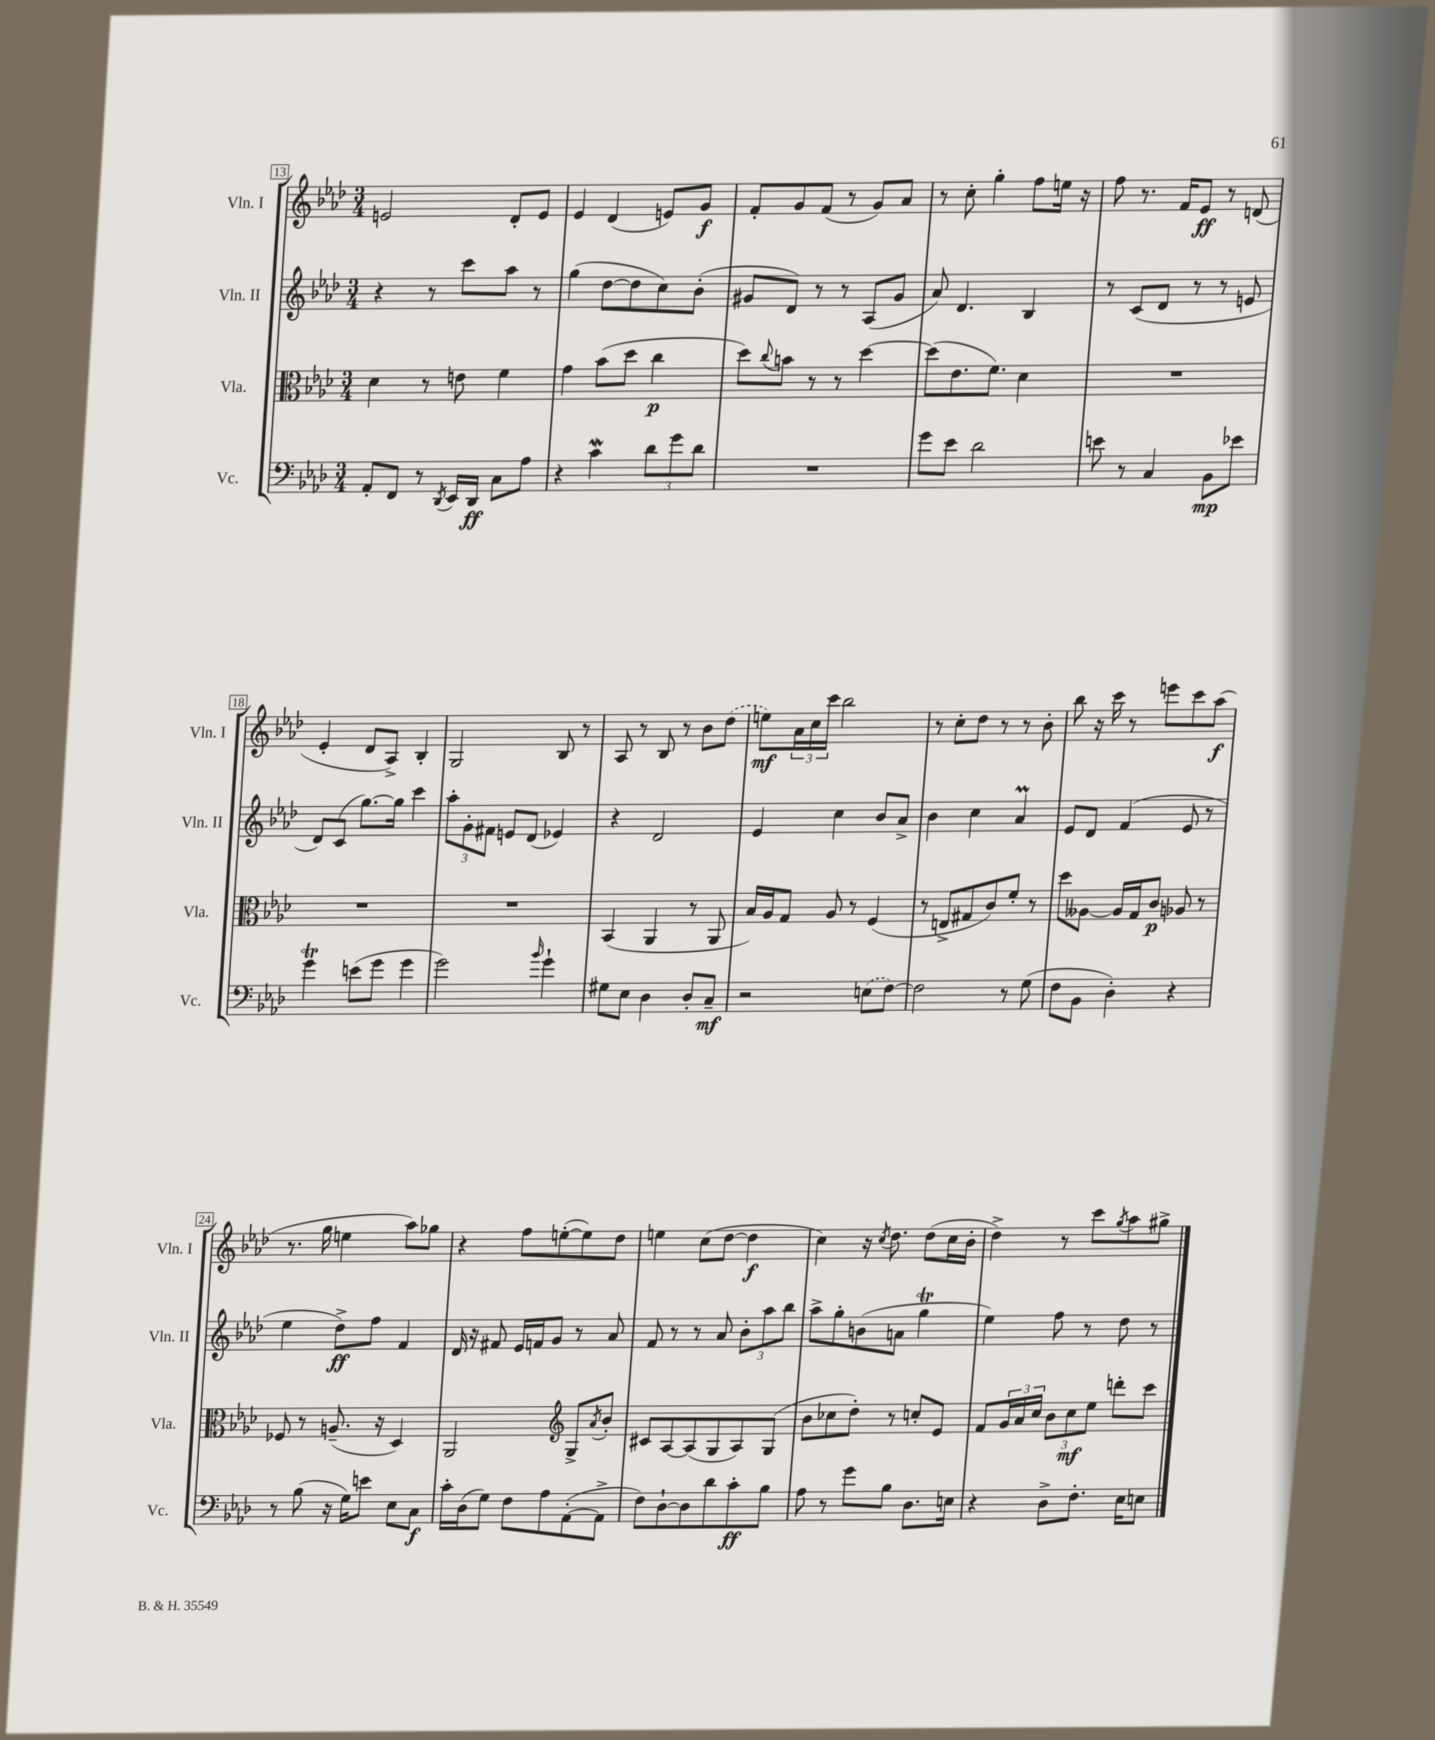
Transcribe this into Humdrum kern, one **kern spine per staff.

**kern	**dynam	**kern	**dynam	**kern	**dynam	**kern	**dynam
*part4	*part4	*part3	*part3	*part2	*part2	*part1	*part1
*staff4	*staff4	*staff3	*staff3	*staff2	*staff2	*staff1	*staff1
*I"Vc.	*	*I"Vla.	*	*I"Vln. II	*	*I"Vln. I	*
*I'Vc.	*	*I'Vla.	*	*I'Vln. II	*	*I'Vln. I	*
*clefF4	*	*clefC3	*	*clefG2	*	*clefG2	*
*k[b-e-a-d-]	*	*k[b-e-a-d-]	*	*k[b-e-a-d-]	*	*k[b-e-a-d-]	*
*M3/4	*	*M3/4	*	*M3/4	*	*M3/4	*
=13	=13	=13	=13	=13	=13	=13	=13
8AA-'/L	.	4d-\	.	4r	.	2en/	.
8FF/J	.	.	.	.	.	.	.
8r	.	8r	.	8r	.	.	.
8qDD-/	.	.	.	.	.	.	.
16EE-/LL	.	8en\	.	8ccc\L	.	.	.
16DD-/JJ	ff	.	.	.	.	.	.
8C\L	.	4f\	.	8aa-\J	.	8d-'/L	.
8A-\J	.	.	.	8r	.	8e/J	.
=14	=14	=14	=14	=14	=14	=14	=14
4r	.	4g\	.	(4gg\	.	4e-/	.
4cW\	.	(8b-\L	.	[8dd-\L	.	(4d-/	.
.	.	8dd-\J	.	8dd-\]	.	.	.
12d-\L	.	4cc\	p	8cc\)	.	8en/L)	.
12g\	.	.	.	.	.	.	.
.	.	.	.	(8b-'\J	.	8g/J	f
12d-\J	.	.	.	.	.	.	.
=15	=15	=15	=15	=15	=15	=15	=15
2.r	.	8dd-\L)	.	8g#X/L	.	8f'/L	.
.	.	8qqcc/	.	.	.	.	.
.	.	8bn\J	.	8d-/J)	.	8g/	.
.	.	8r	.	8r	.	(8f/J	.
.	.	8r	.	8r	.	8r	.
.	.	[4dd-\	.	(8A-/L	.	8g/L)	.
.	.	.	.	8g#/J	.	8a-/J	.
=16	=16	=16	=16	=16	=16	=16	=16
8g\L	.	(8dd-\L]	.	8a-/)	.	8r	.
8e-\J	.	8.e-\	.	4.d-/	.	8cc'\	.
2d-\	.	.	.	.	.	4gg'\	.
.	.	8.f\J)	.	.	.	.	.
.	.	4d-\	.	4B-/	.	8ff\L	.
.	.	.	.	.	.	16een\Jk	.
.	.	.	.	.	.	16r	.
=17	=17	=17	=17	=17	=17	=17	=17
8en\	.	2.r	.	8r	.	8ff\	.
8r	.	.	.	(8c/L	.	8.r	.
4C/	.	.	.	8d-/J	.	.	.
.	.	.	.	.	.	16f/KL	.
.	.	.	.	8r	.	8e-/J	ff
8BB-\L	mp	.	.	8r	.	8r	.
8e-X\J	.	.	.	8en/	.	(8dn/	.
!!LO:LB:g=z
=18	=18	=18	=18	=18	=18	=18	=18
4gt\	.	2.r	.	8d-/L)	.	4e-'/	.
.	.	.	.	(8c/J	.	.	.
(8en\L	.	.	.	[8.gg\L)	.	8d-/L	.
8g\J	.	.	.	.	.	8A-^/J)	.
.	.	.	.	16gg\Jk]	.	.	.
4g\	.	.	.	4ccc\	.	4B-'/	.
=19	=19	=19	=19	=19	=19	=19	=19
2g\)	.	2.r	.	12aa-'\L	.	2G/	.
.	.	.	.	12g'\	.	.	.
.	.	.	.	12f#X\J	.	.	.
.	.	.	.	8en/L	.	.	.
.	.	.	.	(8d-/J	.	.	.
16qqb-/	.	.	.	.	.	.	.
4g`\	.	.	.	4e-X/)	.	8B-/	.
.	.	.	.	.	.	8r	.
=20	=20	=20	=20	=20	=20	=20	=20
8G#X\L	.	(4BB-/	.	4r	.	8A-/	.
8E-\J	.	.	.	.	.	8r	.
4D-\	.	4AA-/	.	2d-/	.	8B-/	.
.	.	.	.	.	.	8r	.
8D-'/L	.	8r	.	.	.	8b-\L	.
8C~/J	mf	8AA-/	.	.	.	(8dd-\J	.
=21	=21	=21	=21	=21	=21	=21	=21
2r	.	16B-/LL)	.	4e-/	.	8een\L)	mf
.	.	16A-/J	.	.	.	.	.
.	.	8G/J	.	.	.	24a-\L	.
.	.	.	.	.	.	24cc\	.
.	.	.	.	.	.	24ccc\JJ	.
.	.	8A-/	.	4cc\	.	2bb-\	.
.	.	8r	.	.	.	.	.
(8En\L	.	(4F/	.	8b-/L	.	.	.
[8F\J)	.	.	.	8a-^/J	.	.	.
=22	=22	=22	=22	=22	=22	=22	=22
2F\]	.	8r	.	4b-\	.	8r	.
.	.	8En^/L	.	.	.	8cc'\L	.
.	.	8G#X/	.	4cc\	.	8dd-\J	.
.	.	8c/)	.	.	.	8r	.
8r	.	8f'/J	.	4a-M/	.	8r	.
(8G\	.	8r	.	.	.	8b-'\	.
=23	=23	=23	=23	=23	=23	=23	=23
8F\L	.	8dd-\L	.	8e-/L	.	8bb-\	.
8BB-\J	.	[8A--X\J	.	8d-/J	.	16r	.
.	.	.	.	.	.	16ccc\	.
4D-'\)	.	16A--/LL]	.	(4f/	.	8r	.
.	.	16G/J	.	.	.	.	.
.	.	8c/J	p	.	.	8eeen\L	.
4r	.	8A-X/	.	8e-/	.	8ccc\	.
.	.	8r	.	8r	.	(8aa-\J	f
!!LO:LB:g=z
=24	=24	=24	=24	=24	=24	=24	=24
8r	.	8F-X/	.	4ee-\	.	8.r	.
(8B-\	.	8r	.	.	.	.	.
.	.	.	.	.	.	16gg\	.
16r	.	(8.An~/	.	8dd-^\L)	ff	4een\	.
16G\KL)	.	.	.	.	.	.	.
8en\J	.	.	.	8ff\J	.	.	.
.	.	16r	.	.	.	.	.
8E-\L	.	4D-/)	.	4f/	.	8aa-\L)	.
8C\J	f	.	.	.	.	8gg-X\J	.
=25	=25	=25	=25	=25	=25	=25	=25
16c'\LL	.	2AA-/	.	16d-/	.	4r	.
(16D-\J	.	.	.	16r	.	.	.
8G\J)	.	.	.	8f#X/	.	.	.
8F\L	.	.	.	16e-/LL	.	8ff\L	.
.	.	.	.	16fn/J	.	.	.
8A-\	.	.	.	8g/J	.	([8een'\	.
*	*	*clefG2	*	*	*	*	*
([8AA-'\	.	8G^/L	.	8r	.	8ee\])	.
.	.	8qa-/	.	.	.	.	.
8AA-^\J]	.	8b-'/J	.	8a-/	.	8dd-\J	.
=26	=26	=26	=26	=26	=26	=26	=26
8F\L)	.	8c#X/L	.	8f/	.	4een\	.
[8D-`\	.	[8A-/	.	8r	.	.	.
8D-\]	.	(8A-/]	.	8r	.	(8cc\L	.
8d-\	.	8G/	.	8a-/	.	[8dd-\J	.
8c'\	ff	8A-/)	.	12b-'\L	.	4dd-\]	f
.	.	.	.	12aa-\	.	.	.
8B-\J	.	(8G/J	.	.	.	.	.
.	.	.	.	12bb-\J	.	.	.
=27	=27	=27	=27	=27	=27	=27	=27
8A-\	.	8b-\L	.	8aa-^\L	.	4cc\)	.
8r	.	8cc-X\	.	8gg'\	.	.	.
8g\L	.	8dd-'\J)	.	(8bn\	.	16r	.
.	.	.	.	.	.	8qcc/	.
.	.	.	.	.	.	8.dd-\	.
8B-\J	.	8r	.	8an\J	.	.	.
8.D-\L	.	8ccn'/L	.	4ggt\	.	(8dd-\L	.
.	.	8e-/J	.	.	.	16cc\L	.
16En\Jk	.	.	.	.	.	16b-'\JJ	.
=28	=28	=28	=28	=28	=28	=28	=28
4r	.	8f/L	.	4ee-\)	.	4dd-^\)	.
.	.	24g/L	.	.	.	.	.
.	.	24a-/	.	.	.	.	.
.	.	24cc/JJ	.	.	.	.	.
8D-^\L	.	12b-\L	.	8ff\	.	8r	.
.	.	12cc\	mf	.	.	.	.
8.F'\J	.	.	.	8r	.	8ccc\L	.
.	.	12ee-\J	.	.	.	.	.
.	.	.	.	.	.	8qgg/	.
.	.	8dddn'\L	.	8dd-\	.	8aa-\	.
16E-\KL	.	.	.	.	.	.	.
8En\J	.	8ccc\J	.	8r	.	8gg#X^\J	.
==	==	==	==	==	==	==	==
*-	*-	*-	*-	*-	*-	*-	*-
